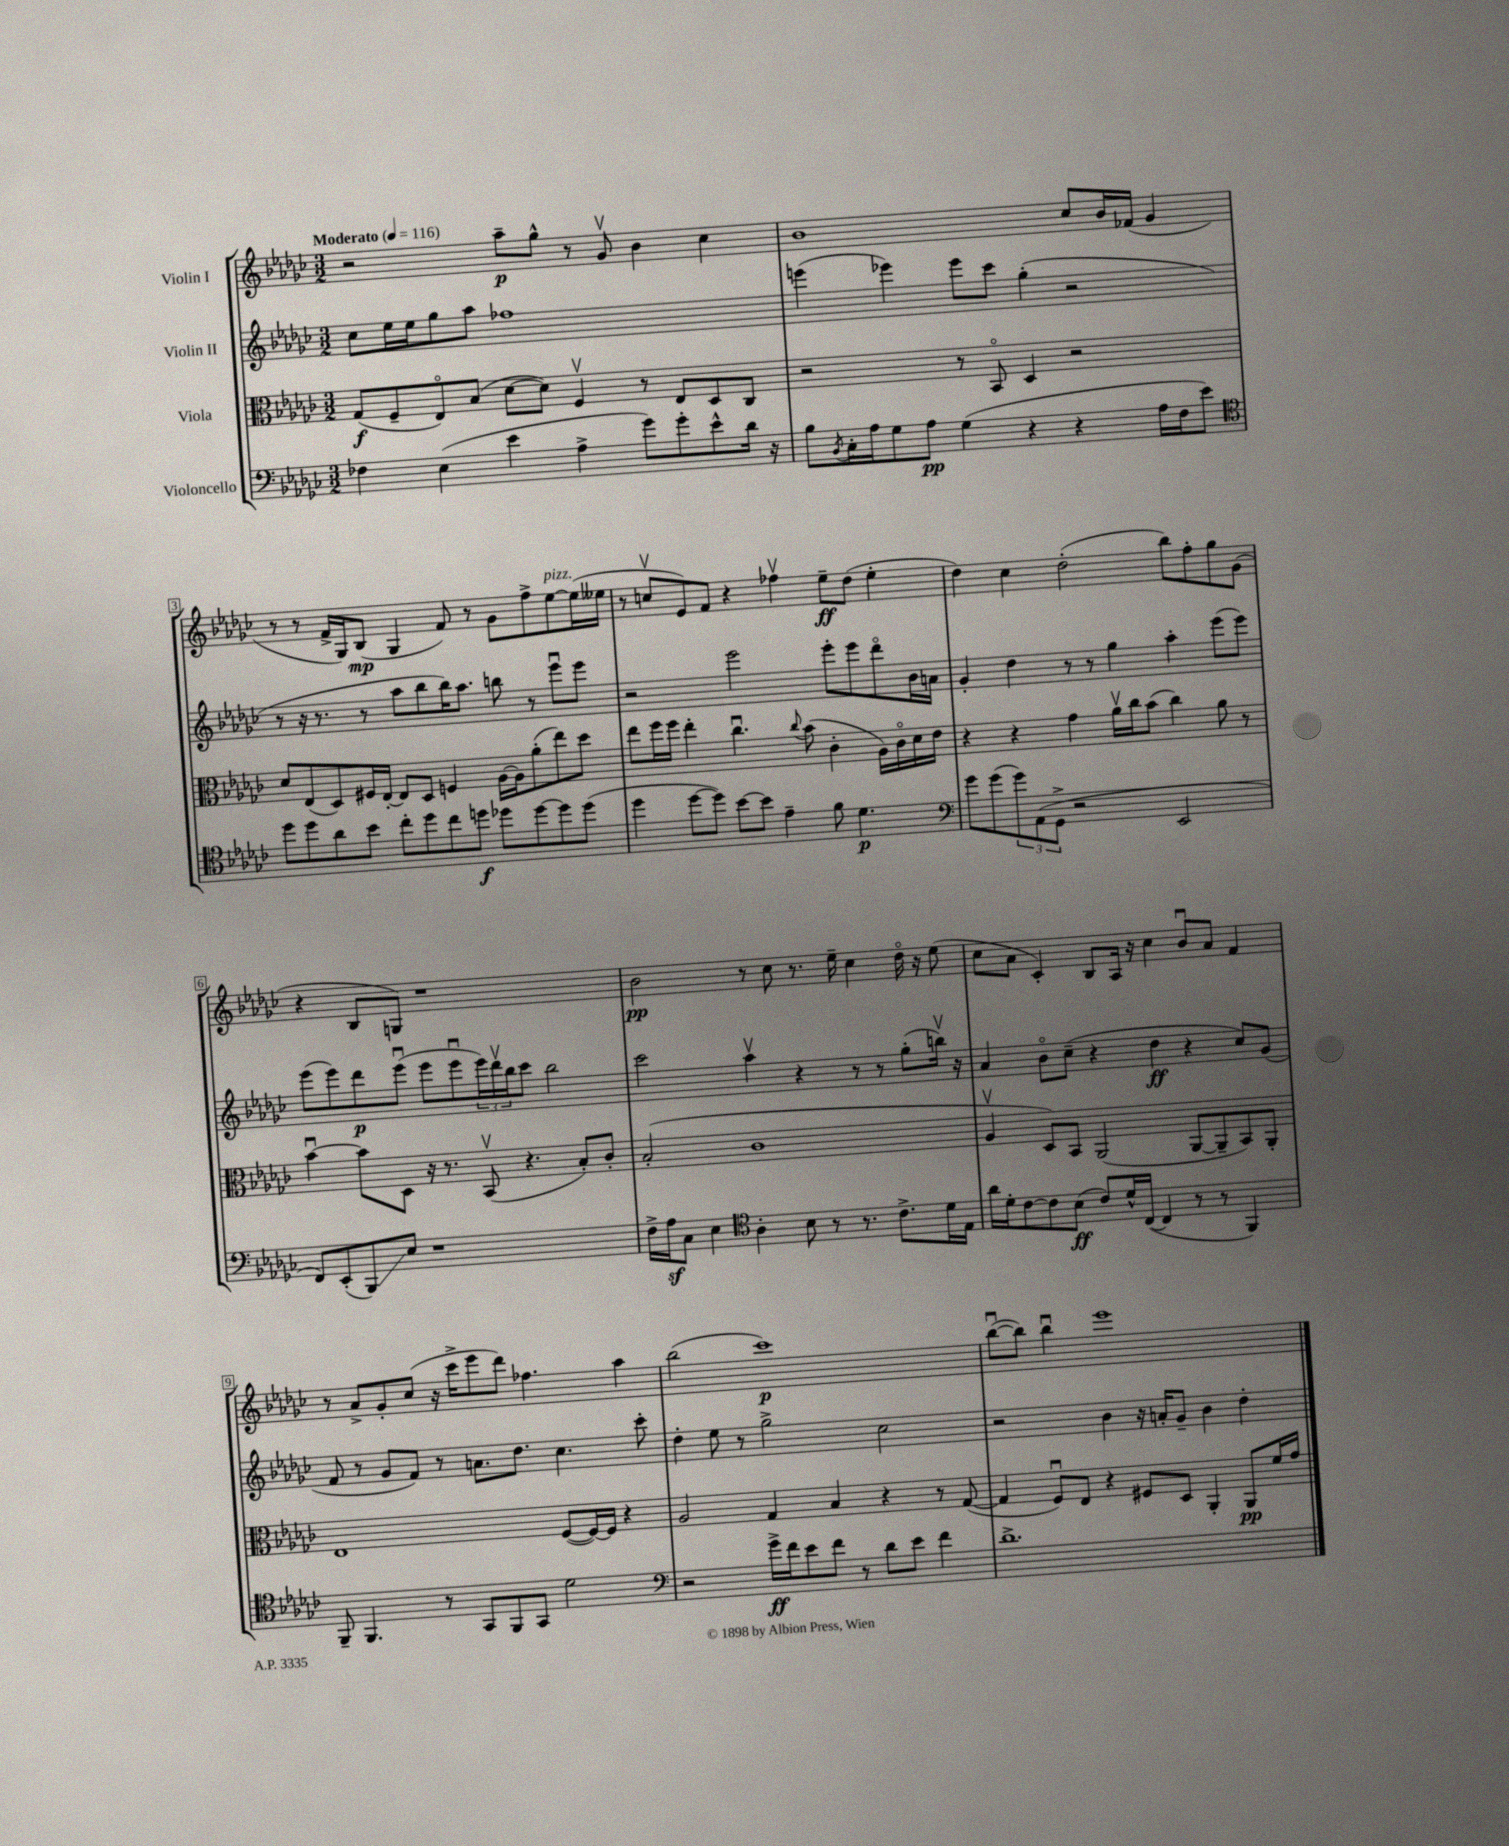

**kern	**kern	**kern	**kern
*staff4	*staff3	*staff2	*staff1
*clefF4	*clefC3	*clefG2	*clefG2
*k[b-e-a-d-g-c-]	*k[b-e-a-d-g-c-]	*k[b-e-a-d-g-c-]	*k[b-e-a-d-g-c-]
*M3/2	*M3/2	*M3/2	*M3/2
*MM116	*MM116	*MM116	*MM116
4F-	(8G-	8cc-	2r
.	8F~	16ee-	.
.	.	16ee-	.
(4E-	8E-o)	8gg-	.
.	(8B-	8aa-	.
4e-	[8d-	1ff-	8aa-~
.	8d-])	.	8gg-^^
4A-^	4Fv	.	8r
.	.	.	8g-v
8g-)	8r	.	4b-
8g-'	8E-	.	.
8e-^^	8D-	.	4cc-
16d-	8C-	.	.
16r	.	.	.
=	=	=	=
8B-	2r	(4eee	1b-
8qBB-	.	.	.
16C-'	.	.	.
16A-	.	.	.
8G-	.	4eee-)	.
8A-	.	.	.
(4G-	8r	8eee-	.
.	8BB-o	8ccc-	.
4r	4D-	(4gg-'	.
4r	2r	2r	8cc-
.	.	.	16b-
.	.	.	(16f-
16A-	.	.	4g-
16F	.	.	.
8e-)	.	.	.
=	=	=	=
*clefC4	*	*	*
8dd-	8d-	8r	8r
8dd-	(8E-	16r	8r
.	.	8.r	.
8a-	8D-)	.	16f^
.	.	.	16G-)
8b-	16F#	8r	(8B-
.	[16E-'	.	.
8cc-'	8E-]	8aa-	4G-
8dd-	8D-	8bb-	.
8cc-	4F	16bb-)	8f)
.	.	8.aa-	.
8dd	.	.	8r
8dd-	[16A-	8bb	8g-
.	16A-]	.	.
[8dd-	(8a-'	8r	8ff^
8dd-]	8ee-)	8eee-u	[8ee-
(8dd-	8dd-	8eee-	(16ee-]
.	.	.	16ee--
=	=	=	=
4dd-	8ee-	2r	8r
.	16ff	.	8ccv
.	16ff	.	.
[8dd-	4ee-'	.	8e-)
8dd-])	.	.	8f
[8b-	4.cc-u	2eee-	4r
8b-]	.	.	.
4e-~	.	.	4ff-v
.	8qqcc-	.	.
.	(8b-	.	.
8f	4c-'	8eee-'	8ee-~
4.d-	.	8eee-	(8dd-
.	16A-)	8ddd-o	4ee-'
.	16c-o	.	.
.	16d-	16b-	.
.	16e-	16a	.
=	=	=	=
*clefF4	*	*	*
8g-	4r	4g-'	4dd-)
(8g-	.	.	.
12g-)	4r	4dd-	4cc-
(12AA-	.	.	.
12GG-^	.	.	.
2r	4g-	8r	(2dd-'
.	.	8r	.
.	16a-v	4gg-	.
.	16cc-	.	.
.	(8b-	.	.
2EE-	4cc-)	4aa-'	8bb-)
.	.	.	8ff'
.	8a-	(8eee-	8gg-
.	8r	8eee-)	(8g-
=	=	=	=
8FF)	[4b-u	(8eee-	4r
(8EE-'	.	8eee-)	.
8BBB-)	8b-]	8ddd-	8B-
8E-	8D-	(8eee-u	8G)
1r	16r	8eee-	1r
.	8.r	.	.
.	.	8eee-u	.
.	(8BB-v	24eee-)	.
.	.	24ddd-v	.
.	.	24bb-	.
.	4.r	8ccc-	.
.	.	2bb-	.
.	8B-')	.	.
.	8c-'	.	.
=	=	=	=
16F^	(2B-'	2ccc-	2b-
16A-	.	.	.
8C-	.	.	.
4E-	.	.	.
*clefC4	*	*	*
4A-'	1c-	4aa-v	8r
.	.	.	8cc-
8B-	.	4r	8.r
8r	.	.	.
.	.	.	16ee-~
8.r	.	8r	4cc-
.	.	8r	.
8.c-^	.	.	.
.	.	(8gg-'	16dd-o
.	.	.	16r
16d-	.	16bbv)	(8ee-
16E-	.	16r	.
=	=	=	=
16a-	4A-v	4a-	8cc-
16d-'	.	.	.
[8c-	.	.	8a-
8c-]	8D-)	8b-o	4c-')
(8B-	8BB-	(8cc-~	.
8c-)	(2AA-	4r	8B-
16d-^^	.	.	16A-
([16C-	.	.	16r
4C-]	.	4dd-	4cc-
8r	[8AA-	4r	8b-u
8r	8AA-~]	.	8a-
4FF)	8BB-)	8cc-)	4f
.	8AA-'	(8g-	.
=	=	=	=
8FF~	1E-	8f	8r
4.FF	.	8r	8a-^
.	.	8g-	8g-'
.	.	8f)	(8cc-
8r	.	8r	16r
.	.	.	16ccc-^
8GG-	.	8.a	8eee-
8FF	.	.	8ddd-)
.	.	8.dd-	.
8GG-	.	.	4.ff-
2d-	([8F	4.cc-	.
.	16F_)	.	.
.	16F]	.	.
.	4r	.	4aa-
.	.	8ccc-'	.
=	=	=	=
*clefF4	*	*	*
2r	2A-	4dd-'	(2bb-
.	.	8ee-	.
.	.	8r	.
16g-^	4G-	2gg-^	1ccc-)
16f	.	.	.
8e-	.	.	.
8f	4B-	.	.
8r	.	.	.
8d-	4r	2cc-	.
8e-	.	.	.
4f	8r	.	.
.	([8G-	.	.
=	=	=	=
1.d-^	4G-]	2r	([8bb-u
.	.	.	8bb-])
.	8Fu)	.	4bb-u
.	8E-	.	.
.	4r	4b-	1eee-
.	8F#	16r	.
.	.	16a'	.
.	8D-	8g-~	.
.	4AA-'	4b-	.
.	8AA-	4dd-'	.
.	16f	.	.
.	16g-	.	.
==	==	==	==
*-	*-	*-	*-
